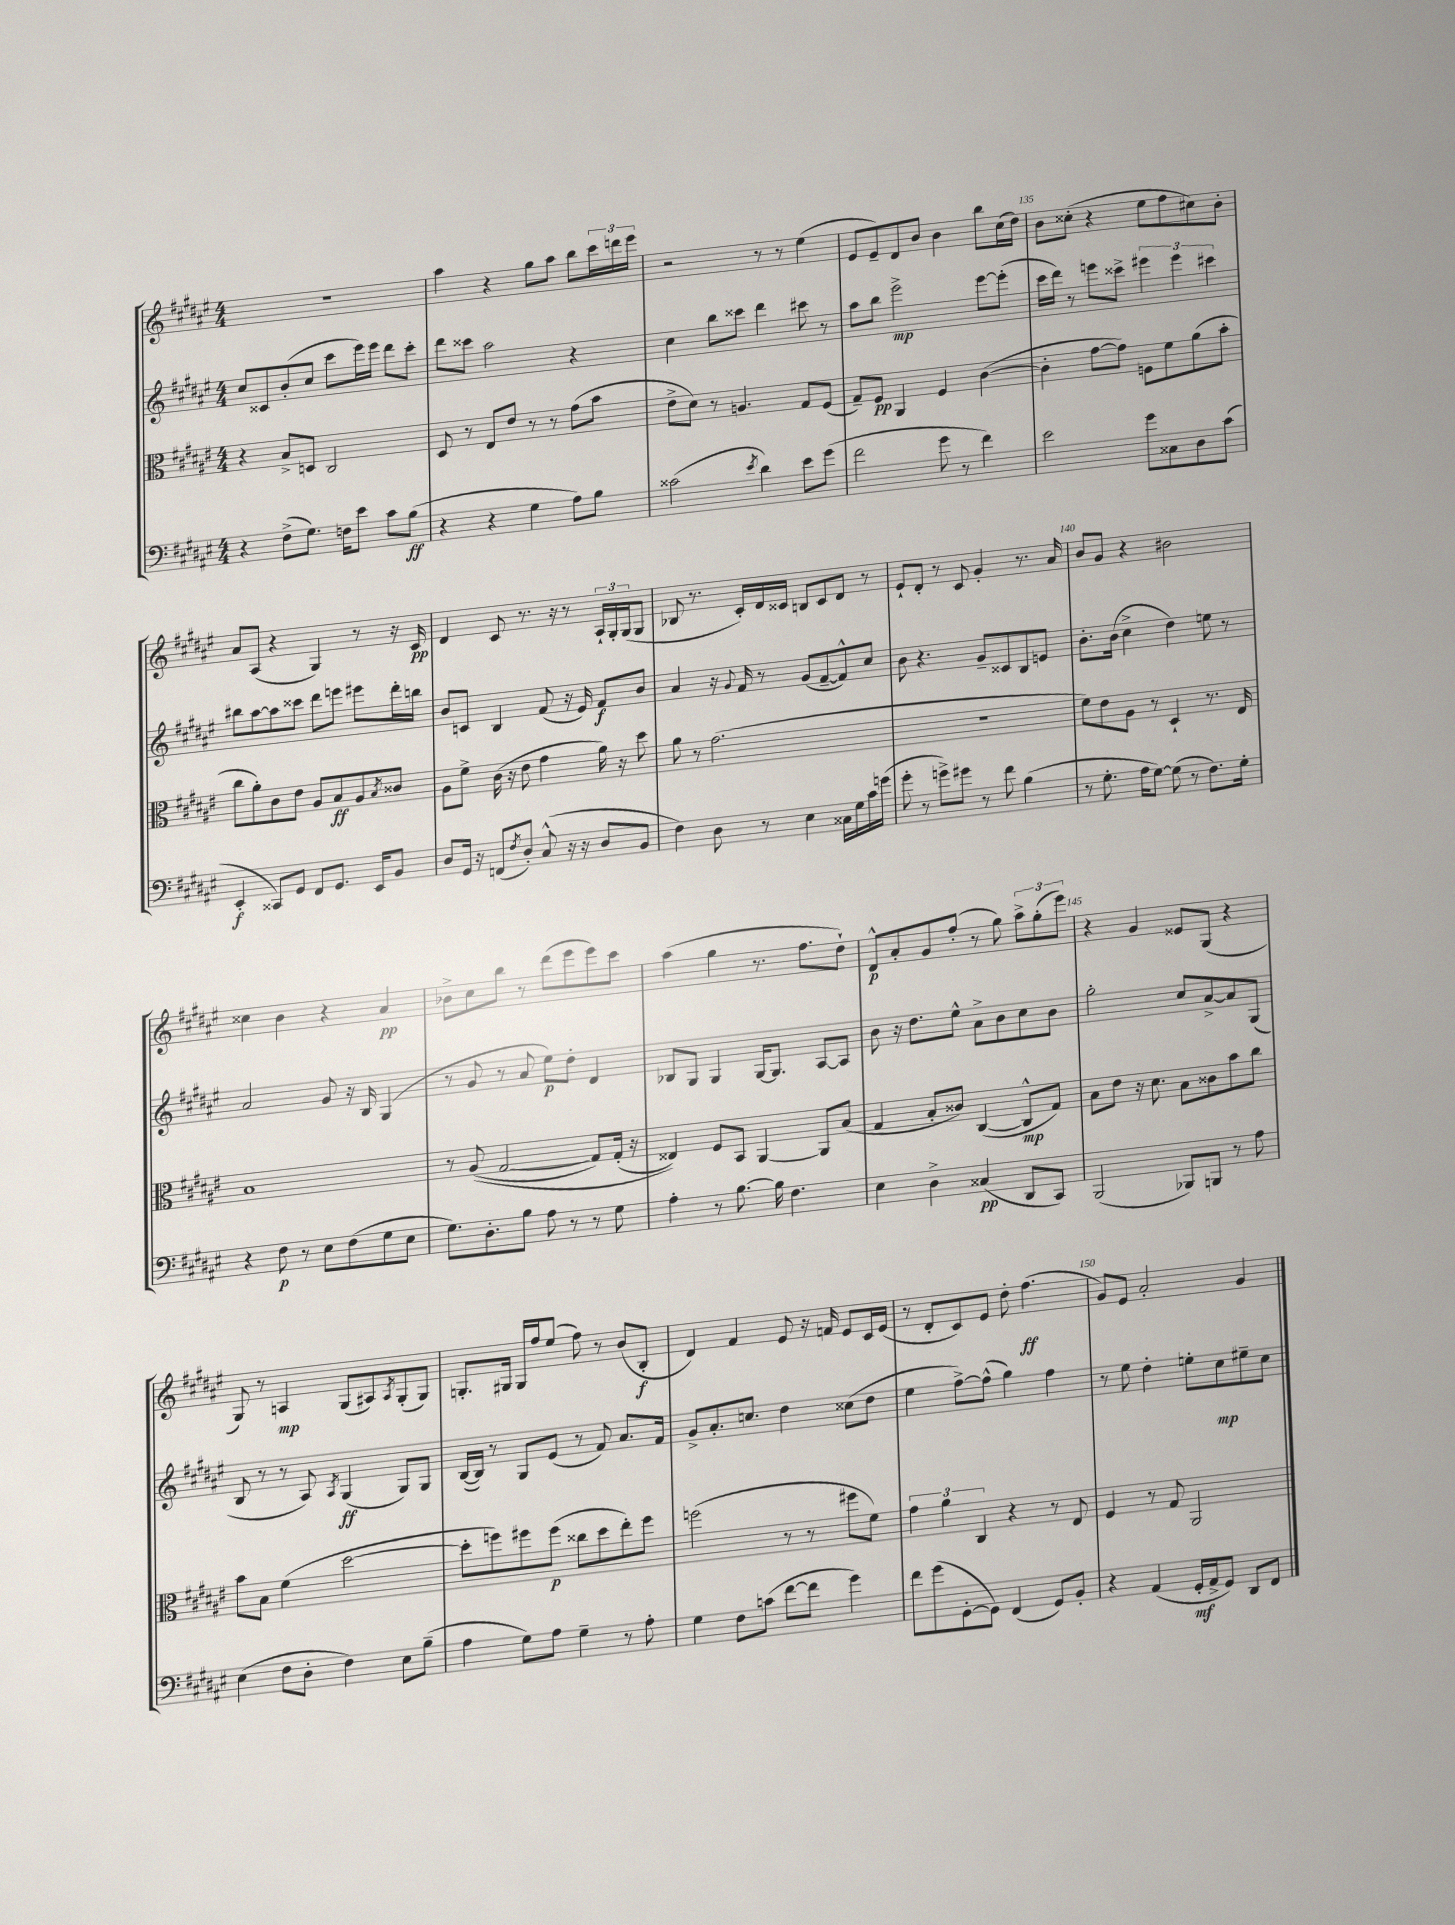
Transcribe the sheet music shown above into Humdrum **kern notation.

**kern	**kern	**kern	**kern
*staff4	*staff3	*staff2	*staff1
*clefF4	*clefC3	*clefG2	*clefG2
*k[f#c#g#d#a#e#]	*k[f#c#g#d#a#e#]	*k[f#c#g#d#a#e#]	*k[f#c#g#d#a#e#]
*M4/4	*M4/4	*M4/4	*M4/4
4r	4r	8cc#/L	1r
.	.	8c##/	.
(8F#^\L	8B^/L	(8b'/	.
8.G#\J)	8D/J	8cc#/J	.
.	2C#/	8ccc#\L	.
16F\LK	.	.	.
8e#\J	.	16eee#\L)	.
.	.	16eee#\JJ	.
8c#\L	.	8ddd#\L	.
(8B\J	.	8ccc#'\J	.
=	=	=	=
4r	8D#/	8ddd#\L	4aa#\
.	8r	8ccc##\J	.
4r	8E#/L	2aa#\	4r
.	8e#/J	.	.
4G#\	8r	.	8gg#\L
.	8r	.	8aa#\J
8A#\L)	(8g#\L	4r	8bb\L
8B\J	8b\J	.	24ccc#\L
.	.	.	24ddd\
.	.	.	24eee#\JJ
=	=	=	=
(2c##\	8e#^\L	4cc#\	2r
.	8d#\J)	.	.
.	8r	8bb\L	.
.	4.A/	8ccc##\J	.
8qe#/	.	.	.
4d#\)	.	4ddd#\	8r
.	.	.	8r
8e#\L	8G#/L	8ccc#\	(4ee#\
(8g#\J	(8F#/J	8r	.
=	=	=	=
2f#\	8G#~/L)	8aa#\L	8e#/L
.	8F#/J	8bb\J	8e#~/)
.	4AA#/	2eee#^\	8d#/
.	.	.	8b/J
8g#\	4F#/	.	4b\
8r	.	.	.
4f#\)	([4c#\	[8eee#\L	8bb\L
.	.	(8eee#'\]J	(16cc#\L
.	.	.	16dd#\JJ)
=	=	=	=
2e#\	4c#'\]	16ccc#\LL	8b\L
.	.	16ddd#\JJ)	.
.	.	8r	(8cc##'\J
.	[8g#\L	8eee\L	4r
.	8g#\]J)	8ccc##^\J	.
8g#\L	8F\L	6eee#\	8ee#\L
8C##\	8f#\	.	8ff#\
.	.	6eee#\	.
8D#\	(8a#\	.	8cc#\)
.	.	6ccc#\	.
(8c#\J	8b'\J	.	8b'\J
=	=	=	=
4EE#'/	8cc#\L	8bb#\L	8a#/L
.	8a#'\)	[8aa#\	(8A#/J
8CC##/L)	8c#\	8aa#\]	4r
8GG#/J	8e#\J	8ccc##\J	.
8FF#/L	8A#/L	8ddd#\L	4G#/)
8.GG#/J	8B/	8eee\J	.
.	8A#/	8eee#\L	8r
16EE#/LK	.	.	.
.	8qB/	.	.
8BB/J	8c##/J	16ddd#'\L	16r
.	.	16bb\JJ	16c#/
=	=	=	=
8D#/L	8A#\L	8b/L	4d#/
16GG#/Jk	8f#^\J	8c/J	.
16r	.	.	.
(8FF/L	(16c#\	4B/	8c#/
.	16r	.	.
8qF#/	.	.	.
8D#'/J)	8e#\	.	8.r
(8C#^^/	4g#\	(8f#/	.
.	.	.	16r
16r	.	16r	8r
16r	.	16e#/)	.
8D#/L	16a#\)	8f#/L	24A#`/LL
.	.	.	24G#'/
.	16r	.	.
.	.	.	(24G#/J
8BB/J	8dd#\	8b/J	8G#/J
=	=	=	=
4F#\)	8a#\	4a#/	8B-/
.	8r	.	8.r
8D#\	(2.g#\	16r	.
.	.	8qqg#/	.
.	.	16f#/	16c#'/LL)
8r	.	8r	16d#/
.	.	.	16c##/JJ
4E#\	.	(8g#/L	8B/L
.	.	[8f#~/	8c##/
16C##\LL	.	8f#^^/])	8d#/J
16G#\	.	.	.
16c#\	.	8cc#/J	8r
(16g\JJ	.	.	.
=	=	=	=
8g#'\	1r	8b\	8e#`/L
8r	.	4.r	8d#'/J
8g^\L)	.	.	8r
8g#\J	.	.	8c#/
8r	.	8g#~/L	4g#'/
8f#\	.	8c##/	.
(4B\	.	8B/	8.r
.	.	8e/J	.
.	.	.	16a#/
=	=	=	=
8r	8f#\L)	8.b'\L	8b/L
8.G#'\	8e#\	.	8g#/J
.	.	(16b\Jk	.
.	8A#\J	4cc#^\	4r
16A#\LK	.	.	.
[8G#\J)	8r	.	.
(8G#\]	4D#`/	4dd#\)	2b#\
8r	.	.	.
8.F#\L)	8.r	8ee\	.
.	.	8r	.
16G#'\Jk	16E#/	.	.
=	=	=	=
4r	1B	2a#/	4cc##\
8F#\	.	.	4b\
8r	.	.	.
8E#\L	.	8g#/	4r
(8F#\	.	16r	.
.	.	16B/	.
8G#\	.	(4G#/	4a#/
8E#\J	.	.	.
=	=	=	=
8.G#\L)	8r	8r	8b-^\L
.	&((8A#/	8g#/	8cc#\
8.D#'\	.	.	.
.	[2G#/	8r	8bb\J
8B\J	.	8a#/	8r
8A#\	.	8ee#\L)	(8ddd#\L
8r	.	8dd#'\J	8eee#\
8r	8G#/]L)	4d#/	8eee#\)
8G#\	(16G#'/Jk	.	8ccc#\J
.	16r	.	.
=	=	=	=
4A#'\	4E##/)&)	8B-/L	(4aa#\
.	.	8G#/J	.
8r	8F#/L	4G#/	4gg#\
[8.B\	8BB/J	.	.
.	[4AA#/	[16G#/LK	8.r
16B\]	.	8.G#/]J	.
4.F#\	.	.	.
.	.	.	8.ff#\L
.	8AA#/]L	[8A#/L	.
.	(8B/J	8A#/]J	8dd#`\J)
=	=	=	=
4E#\	4G#/	8b\	8d#^^/L
.	.	16r	8a#'/
.	.	8.dd#\L	.
4D#^\	8B'/L	.	8g#/
.	8c##/J)	8ee#^^\J	(8ff#'/J
(4C##/	([4C#/	8a#^\L	8r
.	.	8b\	8gg#\)
8DD#/L	8C#^^/]L	8cc#\	12aa#^\L
.	.	.	(12gg#'\
8CC#/J)	8G#/J)	8b\J	.
.	.	.	12eee#\J)
=	=	=	=
(2BBB/	8B\L	2gg#'\	4r
.	8e#\J	.	.
.	16r	.	4g#/
.	8.d#\	.	.
8BBB-/L)	8B\L	8cc#/L	8e##/L
8BBB/J	8c##\	[8a#^/	(8G#/J
8r	8b\	8a#/]	4r
8A#\	8cc#\J	(8G#/J	.
=	=	=	=
(4E#\	8b\L	8B/	8G#/)
.	8B\J	8r	8r
8F#\L	(4f#\	8r	4A/
8D#'\J	.	8A#/)	.
.	.	8qA#/	.
4F#\)	[2dd#\	(4G#/	(8G#/L
.	.	.	8A#/)
.	.	.	8qA#/
8E#\L	.	8G#/L)	(8G#'/
(8B~\J	.	8G#/J	8G#/J)
=	=	=	=
4A#\	8dd#'\]L	([16B/LL	8.G'/L
.	.	16B/]JJ)	.
.	8ff\)	8r	.
.	.	.	16G#/Jk
8G#\L)	8ff#\	8G#/L	16G#/LL
.	.	.	16ff#/J
8A#\J	(8ff#\J	(8e#/J	(8ee#/J
4G#~\	8cc##\L	8r	8ff#\)
.	8dd#\	8f#/)	8r
8r	8ee#'\)	8.a#/L	(8b/L
8A#'\	8ff#\J	.	8B'/J
.	.	16f#/Jk	.
=	=	=	=
4G#\	(2ff\	8g#^/L	4d#/)
.	.	8.a#'/	.
8F#\L	.	.	4f#/
.	.	8.cc/J	.
(8c\J	.	.	.
[8f#\L	8r	4dd#\	8e#/
8f#\]J	8r	.	16r
.	.	.	16f/
4g#\)	8ff#\L	(8cc##\L	8e#/L
.	8f#\J)	8dd#\J	16c#/L
.	.	.	(16e#/JJ
=	=	=	=
8f#\L	6g#\	4ee#\	8r
(8g#\	.	.	8d#'/L
.	6a#\	.	.
[8GG#'\	.	[8ff#^\L)	8c#/)
.	6C#/	.	.
8GG#\]J)	.	(8ff#^^\]J	8e#/J
(4FF#/	4r	4gg#\)	8dd#'\
.	.	.	(4.ff#\
8GG#/L)	8r	4ff#\	.
8BB'/J	8E#/	.	.
=	=	=	=
4r	4F#/	8r	8g#/L)
.	.	8ee#\	8e#/J
(4AA#/	8r	4dd#'\	2a#'/
.	8G#/	.	.
16GG#'/LL	2AA#/	8ee'\L	.
16AA#^/J	.	.	.
8GG#/J)	.	8cc#\	.
8DD#/L	.	8ee#~\	4g#/
8FF#/J	.	8cc#\J	.
==	==	==	==
*-	*-	*-	*-
